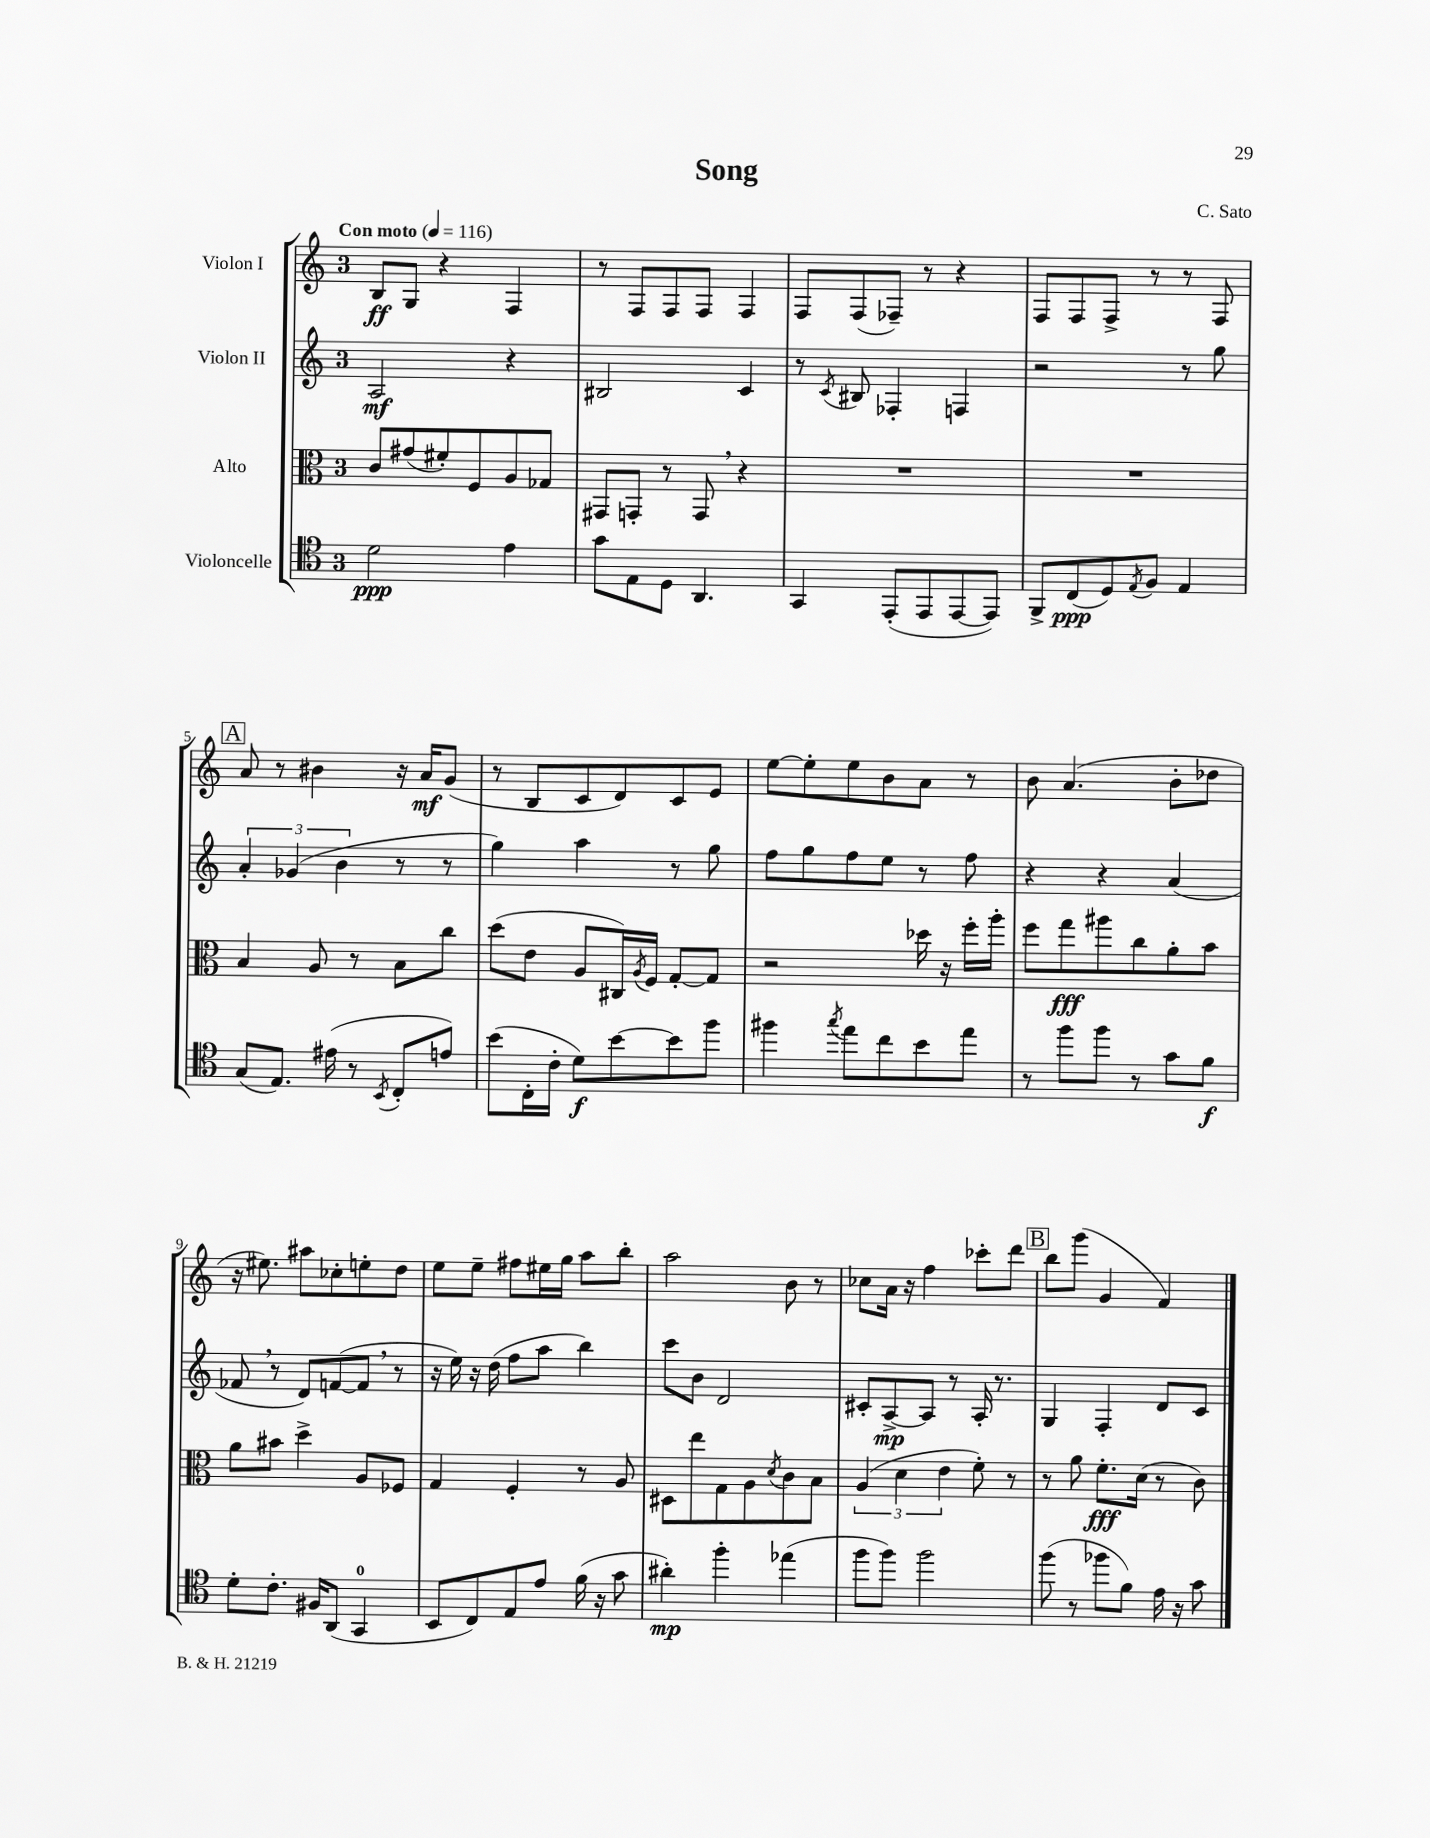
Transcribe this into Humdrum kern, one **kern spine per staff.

**kern	**kern	**kern	**kern
*staff4	*staff3	*staff2	*staff1
*clefC4	*clefC3	*clefG2	*clefG2
*k[]	*k[]	*k[]	*k[]
*M3/4	*M3/4	*M3/4	*M3/4
*MM116	*MM116	*MM116	*MM116
2d	8c	2A	8B
.	(8g#	.	8G
.	8f#')	.	4r
.	8F	.	.
4e	8A	4r	4F
.	8G-	.	.
=	=	=	=
8g	8GG#	2B#	8r
8E	8GG'	.	8F
8D	8r	.	8F
4.AA	8GG	.	8F
.	4r	4c	4F
=	=	=	=
4GG	2.r	8r	8F
.	.	8qc	.
.	.	8B#	(8F
(8EE'	.	4F-'	8F-~)
8EE	.	.	8r
[8EE	.	4F	4r
8EE])	.	.	.
=	=	=	=
8FF^	2.r	2r	8F
(8C	.	.	8F
8D)	.	.	8F^
8qE	.	.	.
8F	.	.	8r
4E	.	8r	8r
.	.	8gg	8F
=	=	=	=
(8G	4B	6a'	8a
8.E)	.	.	8r
.	.	(6g-	.
.	8A	.	4b#
(16e#	.	.	.
.	.	6b	.
8r	8r	.	.
8qBB	.	.	.
8C'	8B	8r	16r
.	.	.	16a
8e)	8cc	8r	(8g
=	=	=	=
(8b	(8dd	4gg)	8r
16C'	8e	.	8B
16c'	.	.	.
8d)	8A	4aa	8c
[8b	16C#)	.	8d)
.	8qA	.	.
.	16F	.	.
8b]	[8G'	8r	8c
8ff	8G]	8gg	8e
=	=	=	=
4ff#	2r	8ff	[8ee
.	.	8gg	8ee']
8qgg	.	.	.
8ee	.	8ff	8ee
8cc	.	8ee	8b
8b	16dd-	8r	8a
.	16r	.	.
8ee	16ff'	8ff	8r
.	16aa'	.	.
=	=	=	=
8r	8ff	4r	8b
8ff	8gg	.	(4.a
8ff	8aa#	4r	.
8r	8cc	.	.
8g	8a'	(4a	8b'
8f	8b	.	8dd-
=	=	=	=
8d'	8a	8f-	16r
.	.	.	8.ee#)
8.c'	8b#	8r	.
.	4dd^	8d)	8aa#
16F#	.	.	.
(8AA	.	([8f	8cc-'
4GG	8A	8f]	8ee'
.	8F-	8r	8dd
=	=	=	=
8BB	4G	16r	8ee
.	.	16ee)	.
8C)	.	16r	8ee~
.	.	(16dd	.
8E	4F'	8ff	8ff#
8e	.	8aa	16ee#
.	.	.	16gg
(16f	8r	4bb)	8aa
16r	.	.	.
8g	8A	.	8bb'
=	=	=	=
4a#')	8D#	8ccc	2aa
.	8ee	8b	.
4ff'	8G	2d	.
.	8A	.	.
.	8qd	.	.
(4ee-	8c	.	8b
.	8B	.	8r
=	=	=	=
8ff	(6A	8c#'	8cc-
8ff)	.	[8A^	16a
.	6d	.	.
.	.	.	16r
2ff	.	8A]	4ff
.	6e	.	.
.	.	8r	.
.	8f')	16A'	8ccc-'
.	.	8.r	.
.	8r	.	8ddd
=	=	=	=
(8ff	8r	4G	8bb
8r	8a	.	(8ggg
8ff-	8.f'	4F'	4g
8f)	.	.	.
.	(16d	.	.
16e	8r	8d	4f)
16r	.	.	.
8g	8c)	8c	.
==	==	==	==
*-	*-	*-	*-
